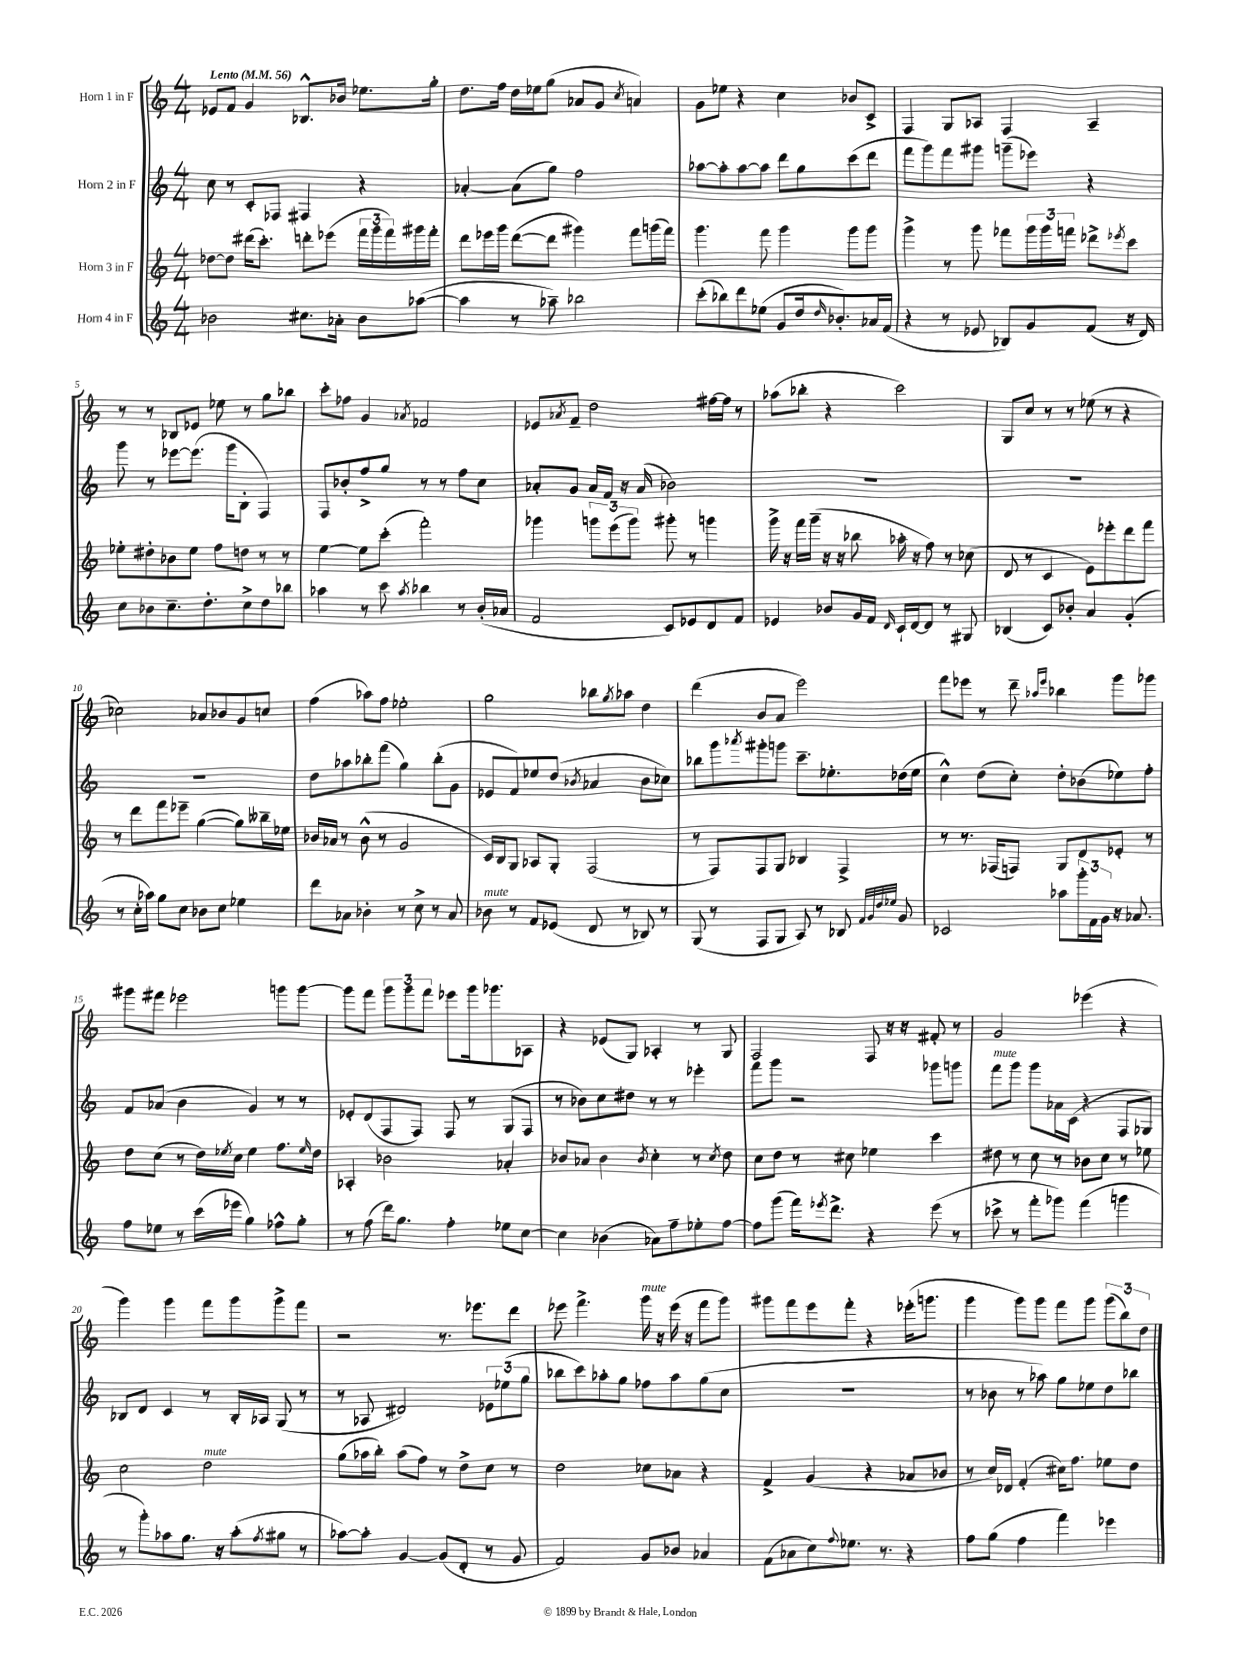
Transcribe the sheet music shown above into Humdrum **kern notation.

**kern	**kern	**kern	**kern
*part4	*part3	*part2	*part1
*staff4	*staff3	*staff2	*staff1
*I"Horn 4 in F	*I"Horn 3 in F	*I"Horn 2 in F	*I"Horn 1 in F
*clefG2	*clefG2	*clefG2	*clefG2
*k[]	*k[]	*k[]	*k[]
*M4/4	*M4/4	*M4/4	*M4/4
*MM56	*MM56	*MM56	*MM56
=1	=1	=1	=1
!	!	!	!LO:TX:a:B:t=Lento
2b-X\	[8dd-X\L	8cc\	8e-X/L
.	8dd-\J]	8r	8f/J
.	(16ddd#X\KL	8c'/L	4g/
.	8.ccc'\J)	.	.
.	.	8F-X/J	.
8.cc#X\L	8dddn'\L	4F#X/	8.B-X^^/L
.	(8eee-X\J	.	.
16a-X'\Jk	.	.	16b-X/Jk
8b-\L	24fff\LL	4r	8.ee-X\L
.	24ggg\	.	.
.	24fff\)	.	.
([8aa-X\J	16ggg#X\	.	.
.	16fff'\JJ	.	16gg'\Jk
=2	=2	=2	=2
4aa-\]	8ddd\L	[4a-X'/	8.dd\L
.	16eee-X\L	.	.
.	16ggg\JJ	.	16ff\Jk
8r	([8ddd\L	(8a-\L]	16dd\LL
.	.	.	16ee-X\J
8aa-X~\)	8ddd\J]	8gg\J)	(8gg\J
2bb-X\	4ggg#X\)	2ff\	8a-X/L
.	.	.	8g/J
.	.	.	8qcc/
.	8fff\L	.	4an/)
.	(16gggn\L	.	.
.	16fff\JJ)	.	.
=3	=3	=3	=3
(8ccc'\L	4.ggg\	[8aa-X\L	8g\L
8bb-X\)	.	8aa-'\]	8ee-X\J
8ddd\	.	[8aa-\	4r
(8ee-X\J	8fff\	8aa-\J]	.
8g/L	4ggg\	8ddd\L	4cc\
16dd/k	.	8gg\	.
16qqdd/	.	.	.
8.b-X'/)	.	.	.
.	8ggg\L	(8ccc\	8b-X/L
16a-X/L	8ggg\J	8ddd\J	8c^/J
(16f/JJ	.	.	.
=4	=4	=4	=4
4r	4ggg^\	8fff\L	4F/
.	.	8ggg\)	.
8r	8r	8fff\	8G/L
8e-X/	8ggg\	8ggg#X\J	8A-X/J
8B-X/L)	8fff-X\L	(8gggn~\L	4F/
8g/	24ggg\L	8eee-X\J)	.
.	24ggg\	.	.
.	24fffn\JJ	.	.
(8f/J	8ddd-X^\L	4r	4A-~/
.	8qeee-X/	.	.
16r	8ccc\J	.	.
16d/)	.	.	.
!!LO:LB:g=z
=5	=5	=5	=5
8cc\L	8ee-X'\L	8ggg\	8r
8b-X\	8dd#X'\	8r	8r
8.cc~\	8b-X\	[8eee-X\L	8B-X/L
.	8ee-\J	(8.eee-\J]	8e-X/J
8.dd'\	.	.	.
.	8ff\L	.	8ee-X\
.	.	16ggg\KL	.
8cc^\	8ddn\J	8B'\J	8r
8dd\	8r	4F/)	8gg\L
8bb-X\J	8r	.	8bb-X\J
=6	=6	=6	=6
4aa-X\	[4ee\	8F/L	8ccc'\L
.	.	8b-X'/	8ff-X\J
8r	8ee\L]	8ff^/	4g/
8ccc\	(8ccc'\J	8gg/J	.
8qaa-/	.	.	8qa-X/
4bb-X\	2fff'\)	8r	2f-X/
.	.	8r	.
8r	.	8ff\L	.
(16b'/LL	.	8cc\J	.
16a-X/JJ	.	.	.
=7	=7	=7	=7
2f/	4ggg-X\	8a-X'/L	8e-X/L
.	.	.	8qa-X/
.	.	8g/J	8f~/J
.	12gggn\L	16a-/LL	2dd\
.	.	16f/JJ	.
.	(12eee\	.	.
.	.	16r	.
.	12ggg\J)	.	.
.	.	(16a-/	.
8c/L)	8ggg#X'\	2b-X\)	.
8e-X/	8r	.	.
8d/	4gggn\	.	[16ff#X\LL
.	.	.	16ff#\JJ]
8f/J	.	.	8r
=8	=8	=8	=8
4e-X/	16ggg^\	1r	(8aa-X\L
.	16r	.	.
.	16fff\LL	.	8bb-X'\J
.	(16ggg~\JJ	.	.
8b-X/L	16r	.	4r
.	16r	.	.
16g/L	8bb-X\	.	.
16f/JJ	.	.	.
16qqd/	.	.	.
16c`/LL	16aa-X'\	.	2ccc\)
[16d/J	16r	.	.
8d/J]	8ff\)	.	.
8r	8r	.	.
8G#X/	(8cc-X\	.	.
=9	=9	=9	=9
(4B-X/	8d/	1r	8G/L
.	8r	.	8cc/J
8c/L)	4c/	.	8r
8b-X'/J	.	.	8r
4a/	8e\L)	.	(8ee-X\
.	8eee-X'\	.	8r
(4g'/	8ddd\	.	4r
.	8fff\J	.	.
!!LO:LB:g=z
=10	=10	=10	=10
8r	8r	1r	2cc-X\)
16cc'\LL	8ddd\L	.	.
16aa-X\JJ)	.	.	.
8gg\L	8fff\	.	.
8cc\J	8eee-X~\J	.	.
8b-X\L	([4gg\	.	8a-X/L
8cc\J	.	.	8b-X/
4ee-X\	8gg\L])	.	8g/
.	16bb--X~\L	.	8ccn/J
.	16ee-X\JJ	.	.
=11	=11	=11	=11
8ddd\L	16b-X/LL	8dd\L	(4ff\
.	16a-X/JJ	.	.
8a-X\J	8r	8aa-X\	.
4b-X'\	(8b-^^\	8bb-X'\	8aa-X\L)
.	8r	(8fff\J	8ff\J
8r	2g/	4gg\)	2ee-X'\
8cc^\	.	.	.
8r	.	(8bb-'\L	.
8a-/	.	8g\J	.
=12	=12	=12	=12
!LO:TX:a:i:t=mute	!	!	!
8b-X\	16c/LL)	8e-X/L	2gg\
.	16B/J	.	.
8r	8G/J	8f/)	.
8f/L	8A-X/L	8ee-X/	.
(8e-X/J	8G'/J	(8dd/J	.
.	.	8qb-X/	.
8d/	(2F/	4a-X/	8bb-X\L
.	.	.	8qgg/
8r	.	.	8aa-X\J
8B-X/)	.	8b-\L	4dd\
8r	.	8cc-X\J)	.
=13	=13	=13	=13
(8G/	8r	8bb-X\L	(4ddd\
8r	8F/L)	8ggg\	.
.	.	8qaaa-X/	.
8F/L	8F/	8ggg#X'\	8b/L
8G/J	8G/J	8gggn\J	8a/J
8A/)	4B-X/	8.ccc~\L	2eee\)
8r	.	.	.
.	.	8.ee-X'\	.
8B-X/	4F^/	.	.
32qqf/LLL	.	.	.
32qqg/	.	.	.
32qqdd/	.	.	.
32qqee-X/JJJ	.	.	.
8g/	.	(16dd-X\L	.
.	.	16ee-\JJ	.
=14	=14	=14	=14
2c-X/	8r	4cc^^\)	8fff\L
.	8.r	.	8eee-X\J
.	.	(8dd\L	8r
.	(16F-X/KL	.	.
.	8Fn/J)	8cc'\J)	8ddd~\
.	.	.	16qqaa-X/LL
.	.	.	16qqeee-/JJ
8aa-X\L	8G/L	8dd'\L	4bb-X\
24ggg'\L	8d/	(8b-X\	.
24f\	.	.	.
24g\JJ	.	.	.
16r	8e-X'/J	8ee-X\)	8ggg\L
8.a-X/	.	.	.
.	8r	8ff'\J	8ggg-X\J
!!LO:LB:g=z
=15	=15	=15	=15
8ff\L	8dd\L	8f/L	8ggg#X\L
8ee-X\J	(8cc\J	(8a-X/J	8fff#X\J
8r	8r	4b\	2eee-X\
(16ccc\LL	16dd\LL)	.	.
.	8qee-X/	.	.
16eee-X\JJ	16cc\JJ	.	.
4gg\)	4ee-\	4g/)	.
8ff-X^^\L	8.ff\L	8r	8gggn\L
8gg'\J	.	8r	[8ggg\J
.	16qqee-/	.	.
.	16dd\Jk	.	.
=16	=16	=16	=16
8r	4A-X'/	8e-X'/L	8ggg\L]
(8ff\	.	(8d/	8fff\J
16ddd\KL)	2b-X\	8F/	12ggg\L
8.gg\J	.	.	.
.	.	.	12ggg\
.	.	8F/J)	.
.	.	.	12fff\J
4ff'\	.	8F/	8eee-X\L
.	.	8r	16ggg\k
.	.	.	8.ggg-X\
8ee-X\L	4a-X'/	(8G/L	.
[8cc\J	.	8F/J	8A-X\J
=17	=17	=17	=17
4cc\]	8b-X/L	8r	4r
.	8a-X/J	8b-X\L)	.
(4b-X\	4b-\	8cc\	(8e-X/L
.	.	8dd#X\J	8G/J)
.	8qb-/	.	.
8a-X\L)	4cc'\	8r	4A-X'/
8ff~\	.	8r	.
8ee-X'\	8r	4eee-X'\	8r
.	8qcc/	.	.
[8ff\J	8dd\	.	8G/
=18	=18	=18	=18
8ff\L]	8cc\L	8fff\L	2F/
(8ggg\J	8dd\J	8ggg\J	.
16fff\KL)	8r	2r	.
8qeee-X/	.	.	.
8.ddd^\J	.	.	.
.	8cc#X\	.	.
4r	4ee-X\	.	8F/
.	.	.	16r
.	.	.	16r
(8eee-\	4ccc\	8ggg-X\L	8f#X'/
8r	.	8gggn\J	8r
=19	=19	=19	=19
!	!	!LO:TX:a:i:t=mute	!
8ccc-X^\	8dd#X\	8fff\L	2g/
8r	8r	8ggg\J	.
8fff'\L	8cc\	8ggg\L	.
8ggg-X\J)	8r	16a-X\L	.
.	.	(16c\JJ	.
(4fff\	8b-X\L	4r	(4eee-X\
.	8cc\J	.	.
4gggn\	8r	8F/L	4r
.	8ee-X\	8G-X/J)	.
!!LO:LB:g=z
=20	=20	=20	=20
8r	2cc\	8B-X/L	4ggg\)
8ggg'\L)	.	8d/J	.
8aa-X\	.	4c/	4ggg\
8.gg\J	.	.	.
!	!LO:TX:a:i:t=mute	!	!
.	2dd\	8r	8fff\L
16r	.	.	.
(8aa-'\L	.	16B-'/LL	8ggg\
.	.	16A-X/JJ	.
8qff/	.	.	.
8gg#X\J	.	(8G/	8ggg^\
8r	.	8r	8fff\J
=21	=21	=21	=21
[8aa-X\L)	(8gg\L	8r	2r
8aa-'\J]	16aa-X\L	8A-X/	.
.	16bb'\JJ)	.	.
[4g/	(8aa-\L	2d#X/)	.
.	8ff\J)	.	.
(8g/L]	8r	.	8.r
8d'/J	8dd^\L	.	.
.	.	.	8.eee-X\L
8r	8cc\J	12e-X\L	.
.	.	(12ee-X\	.
8g/	8r	.	8ddd\J
.	.	12gg\J	.
=22	=22	=22	=22
2f/)	2dd\	8bb-X\L	8eee-X\
.	.	8ccc\)	4.fff^\
.	.	8aa-X'\	.
.	.	8gg\J	.
!	!	!	!LO:TX:a:i:t=mute
8g/L	8cc-X\L	8ff-X\L	16ggg\
.	.	.	16r
8b-X/J	8a-X\J	8aa-\	(16eee-\
.	.	.	16r
4a-X/	4r	(8gg\	8fff\L
.	.	8cc\J	8ggg\J)
=23	=23	=23	=23
(8f\L	4f^/	1r	8ggg#X\L
8a-X\	.	.	8fff\
8cc\)	(4g/	.	8eee\
8qqff/	.	.	.
8.ee-X\J	.	.	8fff'\J
.	4r	.	4r
8.r	.	.	.
4r	8a-X/L	.	(16eee-X'\KL
.	.	.	8.gggn\J
.	8b-X/J	.	.
=24	=24	=24	=24
8ff\L	8r	8r	4ggg\
(8gg\J	16cc/LL)	8b-X\	.
.	16d-X/JJ	.	.
4ff\	(4f'/	8r	8ggg\L)
.	.	8aa-X\)	8ggg\J
4fff\)	16cc#X\KL)	8gg\L	8fff\L
.	8.ff\J	.	.
.	.	8ee-X\	8ggg\J
4eee-X\	8ee-X\L	8dd\	(12ggg\L
.	.	.	12bb\)
.	8dd\J	8bb-X\J	.
.	.	.	12dd\J
==	==	==	==
*-	*-	*-	*-
